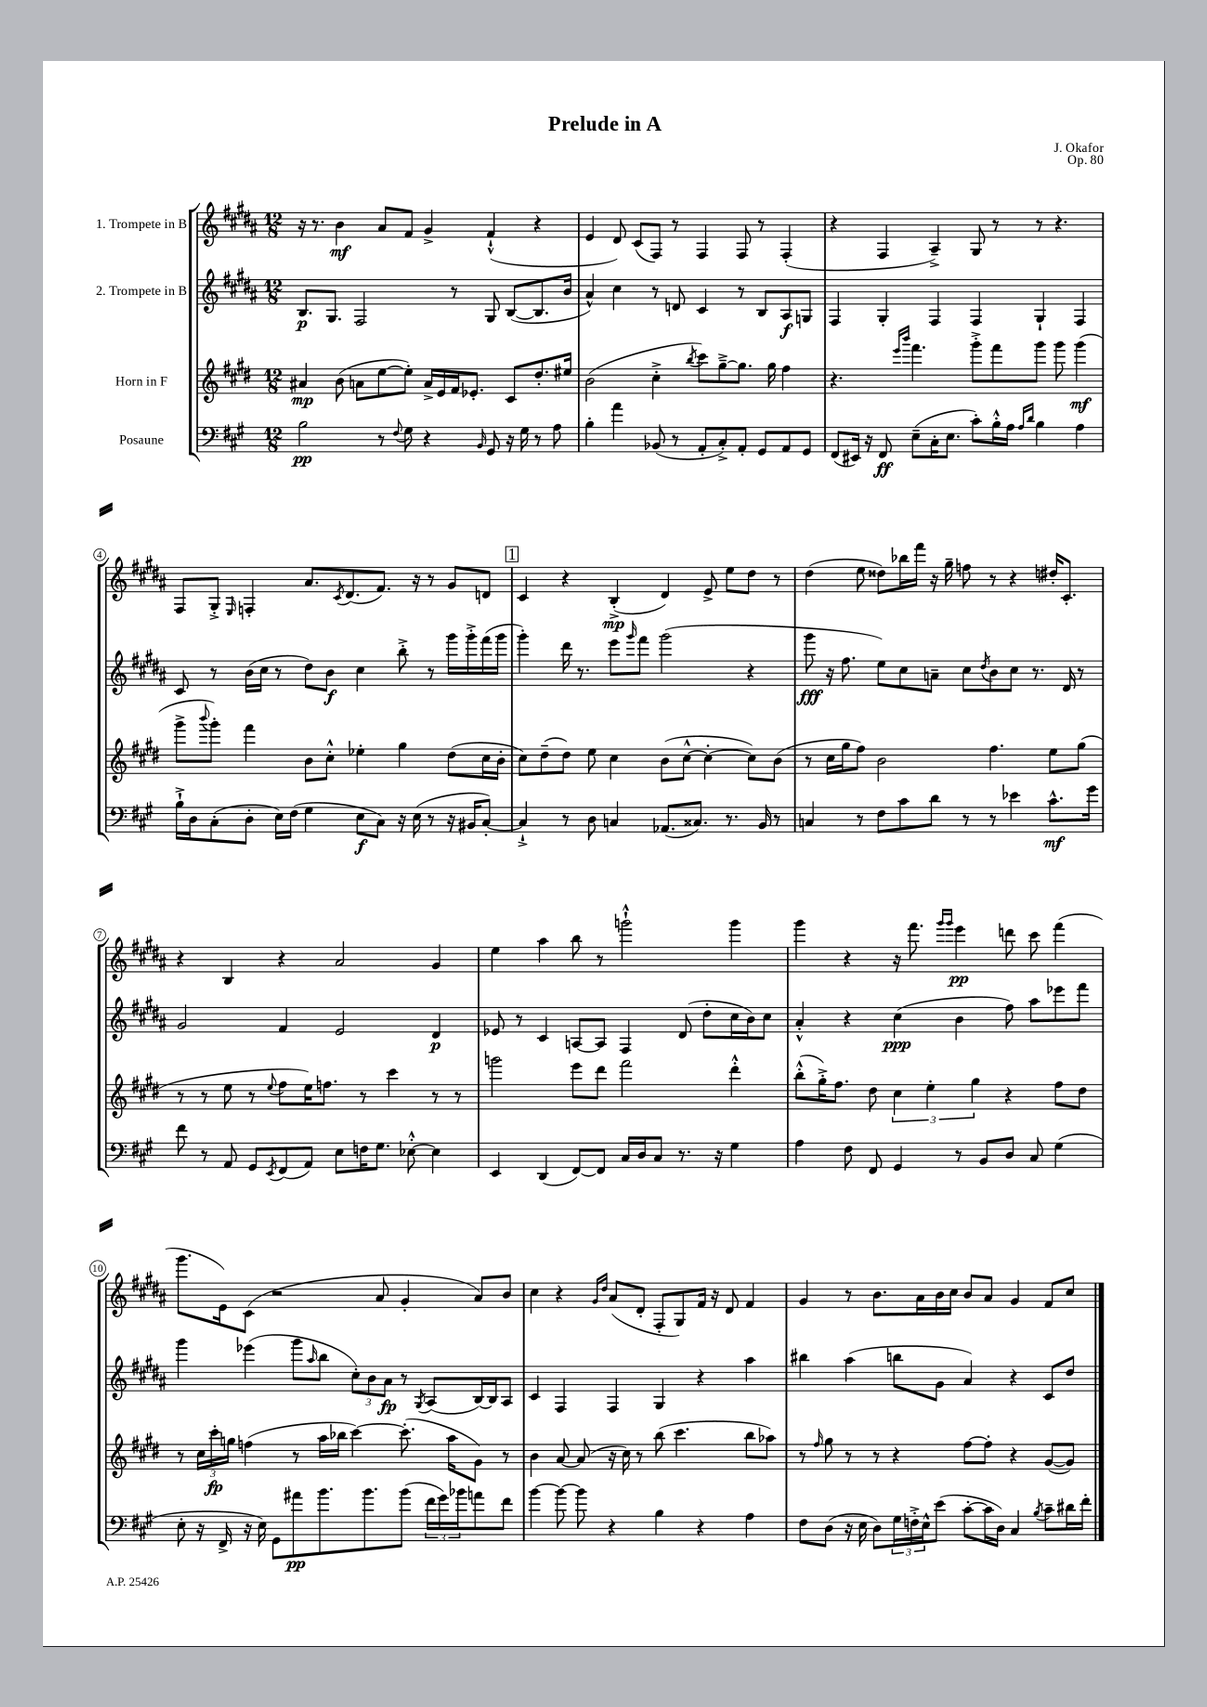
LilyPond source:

\header { title = "Prelude in A" composer = "J. Okafor" opus = "Op. 80" }
<<
\new StaffGroup <<
\new Staff = "s0" \with { instrumentName = "1. Trompete in B" } {
    \clef treble \key b \major \numericTimeSignature \time 12/8
    r16 r8. b'4\mf ais'8 fis'8 gis'4-> fis'4-!-^( r4 |
    e'4 dis'8) cis'8( fis8) r8 fis4 fis8 r8 fis4-.( |
    r4 fis4 ais4--->) gis8 r8 r8 r4. |
    fis8 gis8-.-> \grace { e16 } f4-. ais'8. \acciaccatura { cis'8 } dis'8.( fis'8.) r16 r8 gis'8 d'8 |
    \mark \markup { \box "1" } cis'4 r4 b4-.->\mp( dis'4) e'8-> e''8 dis''8 r8 |
    dis''4( e''8 disis''8) bes''16 fis'''16 r16 gis''16-- f''8 r8 r4 dis''16-. cis'8.-. |
    r4 b4 r4 ais'2 gis'4 |
    e''4 ais''4 b''8 r8 g'''2-!-^ g'''4 |
    gis'''4 r4 r16 fis'''8. \grace { gis'''16 gis'''16 } e'''4\pp d'''8 cis'''8 fis'''4( |
    gis'''8. e'16) cis'8( r2 ais'8 gis'4-. ais'8) b'8 |
    cis''4 r4 \grace { gis'16 dis''16 } ais'8( dis'8-. fis8-. gis8) fis'16 r16 dis'8 fis'4 |
    gis'4 r8 b'8. ais'16 b'16 cis''16 b'8 ais'8 gis'4 fis'8 cis''8 \bar "|." |
}
\new Staff = "s1" \with { instrumentName = "2. Trompete in B" } {
    \clef treble \key b \major \numericTimeSignature \time 12/8
    b8.\p gis8. fis2 r8 gis8 b8~( b8. b'16 |
    ais'4-^) cis''4 r8 d'8 cis'4 r8 b8 ais8\f g8 |
    fis4 gis4-. fis4 fis4 gis4-! fis4 |
    cis'8 r8 b'16( cis''16 r8 dis''8) b'8\f cis''4 b''8-.-> r8 gis'''16 gis'''16-.-> fis'''16( gis'''16 |
    \mark \markup { \box "1" } gis'''4-.) dis'''16 r8. e'''8 \grace { gis'''16 } fis'''8 gis'''2( r4 |
    gis'''8\fff r16 fis''8. e''8) cis''8 a'8-- cis''8 \acciaccatura { dis''8 } b'8 cis''8 r8. dis'16 r8 |
    gis'2 fis'4 e'2 dis'4\p |
    ees'8 r8 cis'4 a8~ a8 fis4 dis'8( dis''8-. cis''16 b'16) cis''8 |
    ais'4-.-^ r4 cis''4\ppp( b'4 fis''8) ais''8 ees'''8 fis'''8 |
    gis'''4 ees'''4( gis'''8 \grace { ais''16 } b''8 \tuplet 3/2 { cis''8-.) b'8 ais'8\fp } r8 \acciaccatura { gis8 } ais8( b16~) b16 ais8 |
    cis'4 fis4 fis4 gis4 r4 ais''4 |
    bis''4 ais''4( b''8 gis'8 ais'4) r4 cis'8 dis''8 \bar "|." |
}
\new Staff = "s2" \with { instrumentName = "Horn in F" } {
    \clef treble \key e \major \numericTimeSignature \time 12/8
    ais'4\mp b'8( a'8 e''8~ e''8-.) a'16-> e'16 fis'16 ees'8.-. cis'8 dis''8.-. eis''16 |
    b'2( cis''4-.-> \acciaccatura { b''8 } cis'''8) gis''8~---> gis''8. gis''16 fis''4 |
    r4. \grace { e'''16 b'''16 } fis'''4. gis'''8-.-> fis'''8 gis'''8 gis'''8 gis'''4\mf( |
    gis'''8-> \appoggiatura { b'''8 } gis'''8-.) fis'''4 b'8 cis''8-.-^ ees''4-. gis''4 dis''8( cis''16 b'16-. |
    \mark \markup { \box "1" } cis''8) dis''8--( dis''8) e''8 cis''4 b'8( cis''8~-^ cis''4~-. cis''8) b'8( |
    r8 cis''16 gis''16 fis''8) b'2 fis''4. e''8 gis''8( |
    r8 r8 e''8 r8 \appoggiatura { e''8 } fis''8 e''16) f''8. r8 cis'''4 r8 r8 |
    g'''2 e'''8 dis'''8 fis'''2 dis'''4-.-^ |
    b''8-.-^( gis''16-.->) fis''8. dis''8 \tuplet 3/2 { cis''4 e''4-. gis''4 } r4 fis''8 dis''8 |
    r8 \tuplet 3/2 { cis''16 cis'''16-.\fp g''16 } f''4( r8 a''16 bes''16 cis'''4~) cis'''8.-.( a''16 gis'8) r8 |
    b'4 a'8~ a'8( r16 cis''16) r8 b''8( cis'''4. b''8 aes''8) |
    r8 \grace { fis''16 } gis''8 r8 r8 r4 fis''8~ fis''8-. r4 gis'8~( gis'8) \bar "|." |
}
\new Staff = "s3" \with { instrumentName = "Posaune" } {
    \clef bass \key a \major \numericTimeSignature \time 12/8
    b2\pp r8 \appoggiatura { fis8 } gis8 r4 \grace { b,16 } gis,8 r16 gis16 r8 a8 |
    b4-. a'4 bes,8( r8 a,8-. cis8-.->) a,8-. gis,8 a,8 gis,8 |
    fis,8( eis,16) r16 fis,8\ff e8--( cis16-. e8. cis'8-.) b16-.-^ a16 \grace { a16 d'16 } b4 a4 |
    b16-!-> d16 cis8-.( d8-. e16) fis16( gis4 e8\f cis8) r16 e16( r8 r16 bis,16 cis8~-.) |
    \mark \markup { \box "1" } cis4-!-> r8 d8 c4 aes,8.( cisis8.) r8. b,16 r8 |
    c4 r8 fis8 cis'8 d'8 r8 r8 ees'4 cis'8.-^\mf gis'16 |
    fis'8 r8 a,8 gis,8 \acciaccatura { e,8 } fis,8( a,8) e8 f16 gis8. ees8~-.-^ ees4 |
    e,4 d,4( fis,8~) fis,8 cis16 d16 cis8 r8. r16 gis4 |
    a4 fis8 fis,8 gis,4 r8 b,8 d8 cis8 gis4( |
    e8-. r16 fis,16-> r16 e16) gis,8 ais'8\pp b'8. b'8. b'8( \tuplet 3/2 { fis'16 gis'16) bes'16 } a'8 fis'8 |
    b'4~ b'8~ b'8 r4 b4 r4 a4 |
    fis8 d8( r16 e16 d8) \tuplet 3/2 { gis16 f16-.-> e16-^ } e'8( cis'8~-. cis'16 d16) cis4 \acciaccatura { b8 } cis'8-- dis'16 fis'16-. \bar "|." |
}
>>
>>
\layout { \context { \Score \override BarNumber.stencil = #(make-stencil-circler 0.1 0.3 ly:text-interface::print) } }
